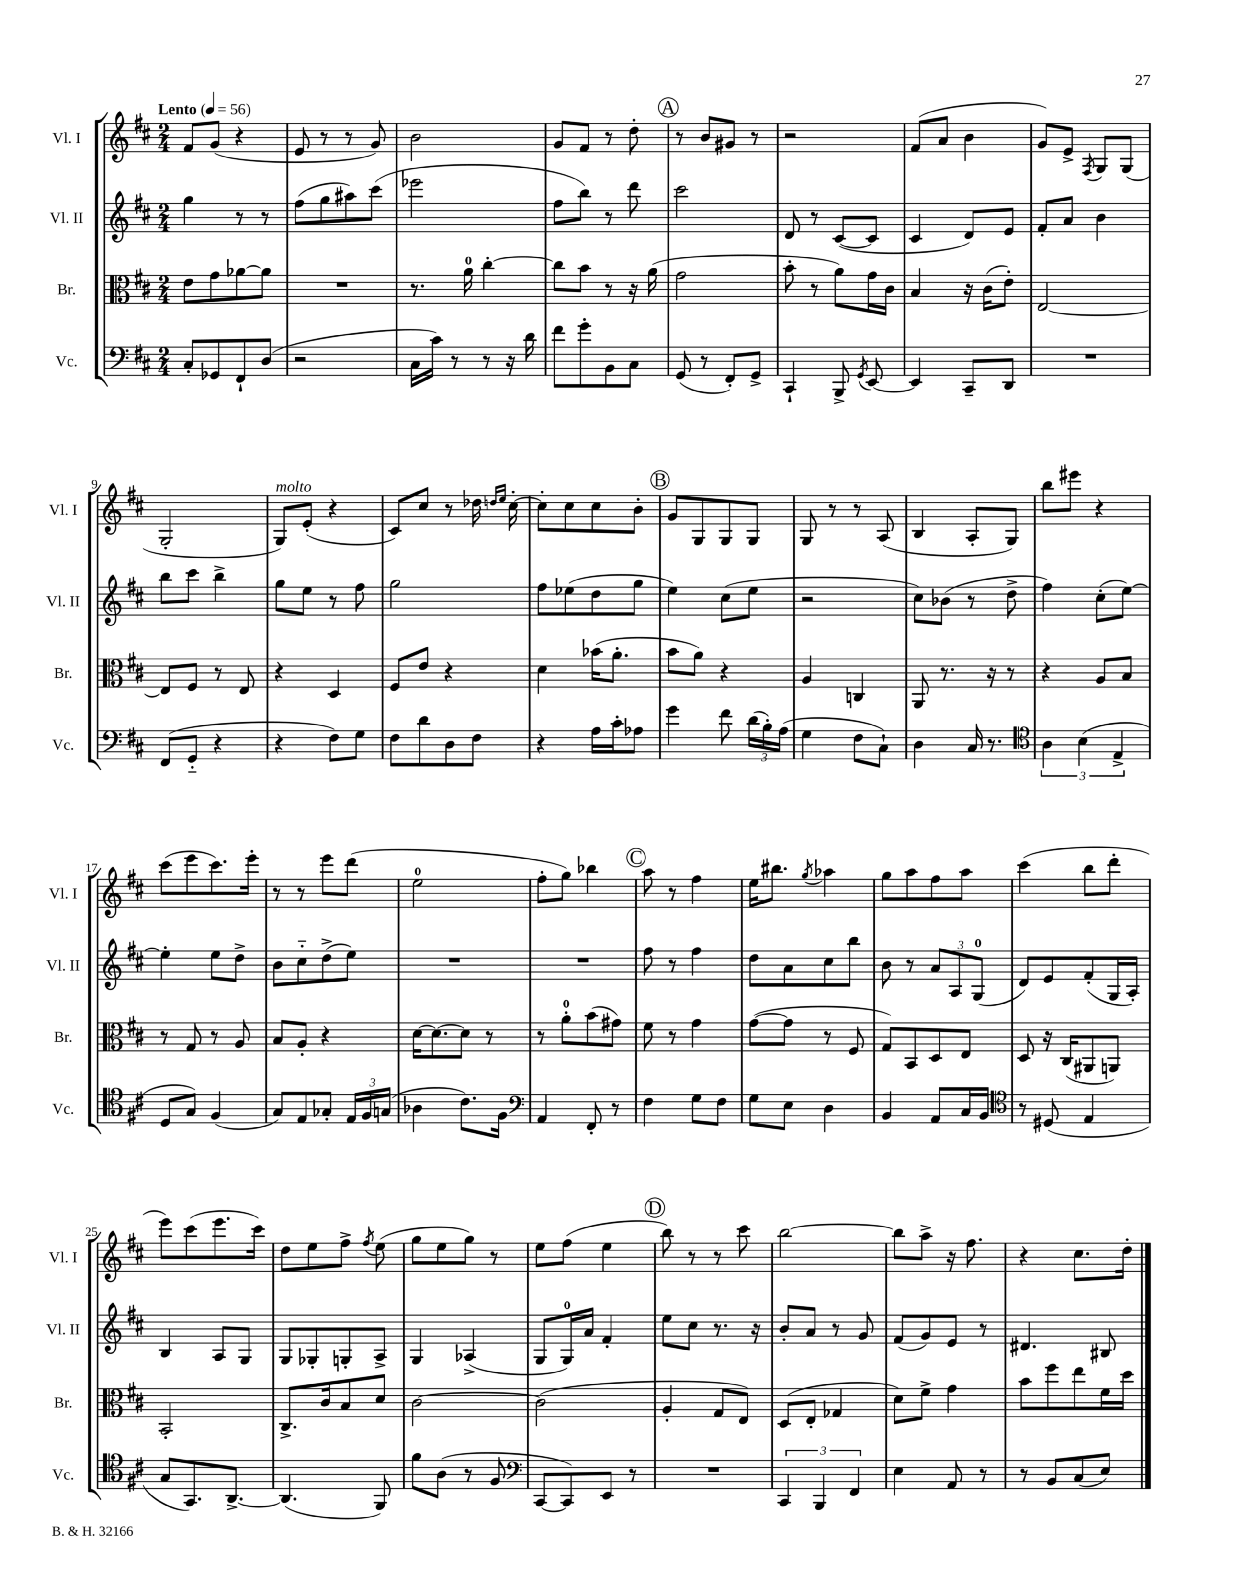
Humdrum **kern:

**kern	**kern	**kern	**kern
*staff4	*staff3	*staff2	*staff1
*clefF4	*clefC3	*clefG2	*clefG2
*k[f#c#]	*k[f#c#]	*k[f#c#]	*k[f#c#]
*M2/4	*M2/4	*M2/4	*M2/4
*MM56	*MM56	*MM56	*MM56
8C#'/L	8e\L	4gg\	8f#/L
8GG-/	8g\	.	(8g/J
8FF#`/	[8a-\	8r	4r
(8D/J	8a-\]J	8r	.
=	=	=	=
2r	2r	(8ff#\L	8e/
.	.	8gg\	8r
.	.	8aa#\)	8r
.	.	(8ccc#\J	8g/)
=	=	=	=
16C#\LL	8.r	2eee-\	2b\
16c#\JJ)	.	.	.
8r	.	.	.
.	16a\	.	.
8r	[4cc#'\	.	.
16r	.	.	.
16d\	.	.	.
=	=	=	=
8f#\L	8cc#\]L	8ff#\L	8g/L
8g'\	8b\J	8bb\J)	8f#/J
8BB\	8r	8r	8r
8C#\J	16r	8ddd\	8dd'\
.	(16a\	.	.
=	=	=	=
(8GG/	2g\	2ccc#\	8r
8r	.	.	8b/L
8FF#'/L)	.	.	8g#/J
8GG^/J	.	.	8r
=	=	=	=
4CC#`/	8b'\	8d/	2r
.	8r	8r	.
8BBB^/	8a\L)	([8c#/L	.
8qGG/	.	.	.
[8EE/	16g\L	8c#/]J	.
.	16c#\JJ	.	.
=	=	=	=
4EE/]	4B/	4c#/	(8f#/L
.	.	.	8a/J
8CC#~/L	16r	8d/L)	4b\
.	(16c#\LK	.	.
8DD/J	8e'\J)	8e/J	.
=	=	=	=
2r	[2E/	8f#'/L	8g/L)
.	.	8a/J	8e^/J
.	.	.	8qF#/
.	.	4b\	8G/L
.	.	.	(8G/J
=	=	=	=
(8FF#/L	8E/]L	8bb\L	2G'/
8GG'~/J	8F#/J	8ccc#\J	.
4r	8r	4bb^\	.
.	8E/	.	.
=	=	=	=
4r	4r	8gg\L	8G/L)
.	.	8ee\J	(8e'/J
8F#\L)	4D/	8r	4r
8G\J	.	8ff#\	.
=	=	=	=
8F#\L	8F#/L	2gg\	8c#/L)
8d\	8e/J	.	8cc#/J
8D\	4r	.	8r
8F#\J	.	.	16dd-\
.	.	.	16qqdd/LL
.	.	.	16qqee/JJ
.	.	.	[16cc#'\
=	=	=	=
4r	4d\	8ff#\L	8cc#'\]L
.	.	(8ee-\	8cc#\
16A\LL	(16b-\LK	8dd\	8cc#\
16c#'\J	8.a'\J	.	.
8A-\J	.	8gg\J	8b'\J
=	=	=	=
4g\	8b\L	4ee\)	8g/L
.	8a\J)	.	8G/
8f#\	4r	(8cc#\L	8G/
(24d\LL	.	8ee\J	8G/J
24B'\)	.	.	.
(24A\JJ	.	.	.
=	=	=	=
4G\	4A/	2r	8G/
.	.	.	8r
8F#\L	4C/	.	8r
8C#`\J)	.	.	(8A/
=	=	=	=
4D\	8AA/	8cc#\L)	4B/
.	8.r	(8b-\J	.
16C#/	.	8r	8A'/L
8.r	16r	.	.
.	8r	8dd^\	8G/J)
=	=	=	=
*clefC4	*	*	*
6A\	4r	4ff#\)	8bb\L
.	.	.	8eee#\J
(6B\	.	.	.
.	8A/L	(8cc#'\L	4r
6E^/	.	.	.
.	8B/J	[8ee\J)	.
=	=	=	=
8D/L	8r	4ee'\]	(8ccc#\L
8G/J)	8G/	.	8eee\
(4F#/	8r	8ee\L	8.ccc#\)
.	8A/	8dd^\J	.
.	.	.	16eee'\Jk
=	=	=	=
8G/L)	8B/L	8b\L	8r
8E/	8A'/J	8cc#'~\	8r
8G-'/J	4r	(8dd^\	8eee\L
24E/LL	.	8ee\J)	(8ddd\J
24F#/	.	.	.
(24G/JJ	.	.	.
=	=	=	=
4A-\	[16d\LK	2r	2ee\
.	8.d\_	.	.
8.c#\L)	8d\]J	.	.
.	8r	.	.
16F#\Jk	.	.	.
=	=	=	=
*clefF4	*	*	*
4AA/	8r	2r	8ff#'\L
.	8a'\L	.	8gg\J)
8FF#'/	(8b\	.	4bb-\
8r	8g#\J)	.	.
=	=	=	=
4F#\	8f#\	8ff#\	8aa\
.	8r	8r	8r
8G\L	4g\	4ff#\	4ff#\
8F#\J	.	.	.
=	=	=	=
8G\L	([8g\L	8dd\L	16ee\LK
.	.	.	8.bb#\J
8E\J	8g\]J	8a\	.
.	.	.	8qgg/
4D\	8r	8cc#\	4aa-\
.	8F#/	8bb\J	.
=	=	=	=
4BB/	8G/L)	8b\	8gg\L
.	8BB/	8r	8aa\
8AA/L	8D/	12a/L	8ff#\
.	.	12A/	.
16C#/L	8E/J	.	8aa\J
.	.	(12G/J	.
16BB/JJ	.	.	.
=	=	=	=
*clefC4	*	*	*
8r	8D/	8d/L)	(4ccc#\
(8D#/	16r	8e/	.
.	(16C#/LK	.	.
4E/	8AA#/	(8f#'/	8bb\L
.	8AA/J)	16G/L	8ddd'\J
.	.	16A'/JJ)	.
=	=	=	=
8G/L	2BB'/	4B/	8eee\L)
8.GG/)	.	.	(8ccc#\
.	.	8A/L	8.eee\
[8.AA^/J	.	.	.
.	.	8G/J	.
.	.	.	16ccc#\Jk)
=	=	=	=
(4.AA/]	8.C#^/L	8G/L	8dd\L
.	.	8G-'/	8ee\
.	16c#/k	.	.
.	8B/	8G'/	8ff#^\J
.	.	.	8qff#/
8FF#/)	8d/J	8A^/J	(8ee\
=	=	=	=
8f#\L	[2c#\	4G/	8gg\L
(8A\J	.	.	8ee\
8r	.	(4A-^/	8gg\J)
8F#/	.	.	8r
=	=	=	=
*clefF4	*	*	*
[8CC#/L	(2c#\]	8G/L	8ee\L
8CC#/])	.	16G/L)	(8ff#\J
.	.	16a/JJ	.
8EE/J	.	4f#'/	4ee\
8r	.	.	.
=	=	=	=
2r	4A'/	8ee\L	8bb\)
.	.	8cc#\J	8r
.	8G/L	8.r	8r
.	8E/J)	.	8ccc#\
.	.	16r	.
=	=	=	=
6CC#/	(8D/L	8b'/L	[2bb\
.	8E'/J	8a/J	.
6BBB/	.	.	.
.	4G-/	8r	.
6FF#/	.	.	.
.	.	8g/	.
=	=	=	=
4E\	8d\L)	(8f#/L	8bb\]L
.	8f#^\J	8g/)	8aa^\J
8AA/	4g\	8e/J	16r
.	.	.	8.ff#\
8r	.	8r	.
=	=	=	=
8r	8b\L	4.d#/	4r
8BB/L	8ff#\	.	.
(8C#/	8ee\	.	8.cc#\L
8E/J)	16f#\L	8B#/	.
.	16dd\JJ	.	16dd'\Jk
==	==	==	==
*-	*-	*-	*-
